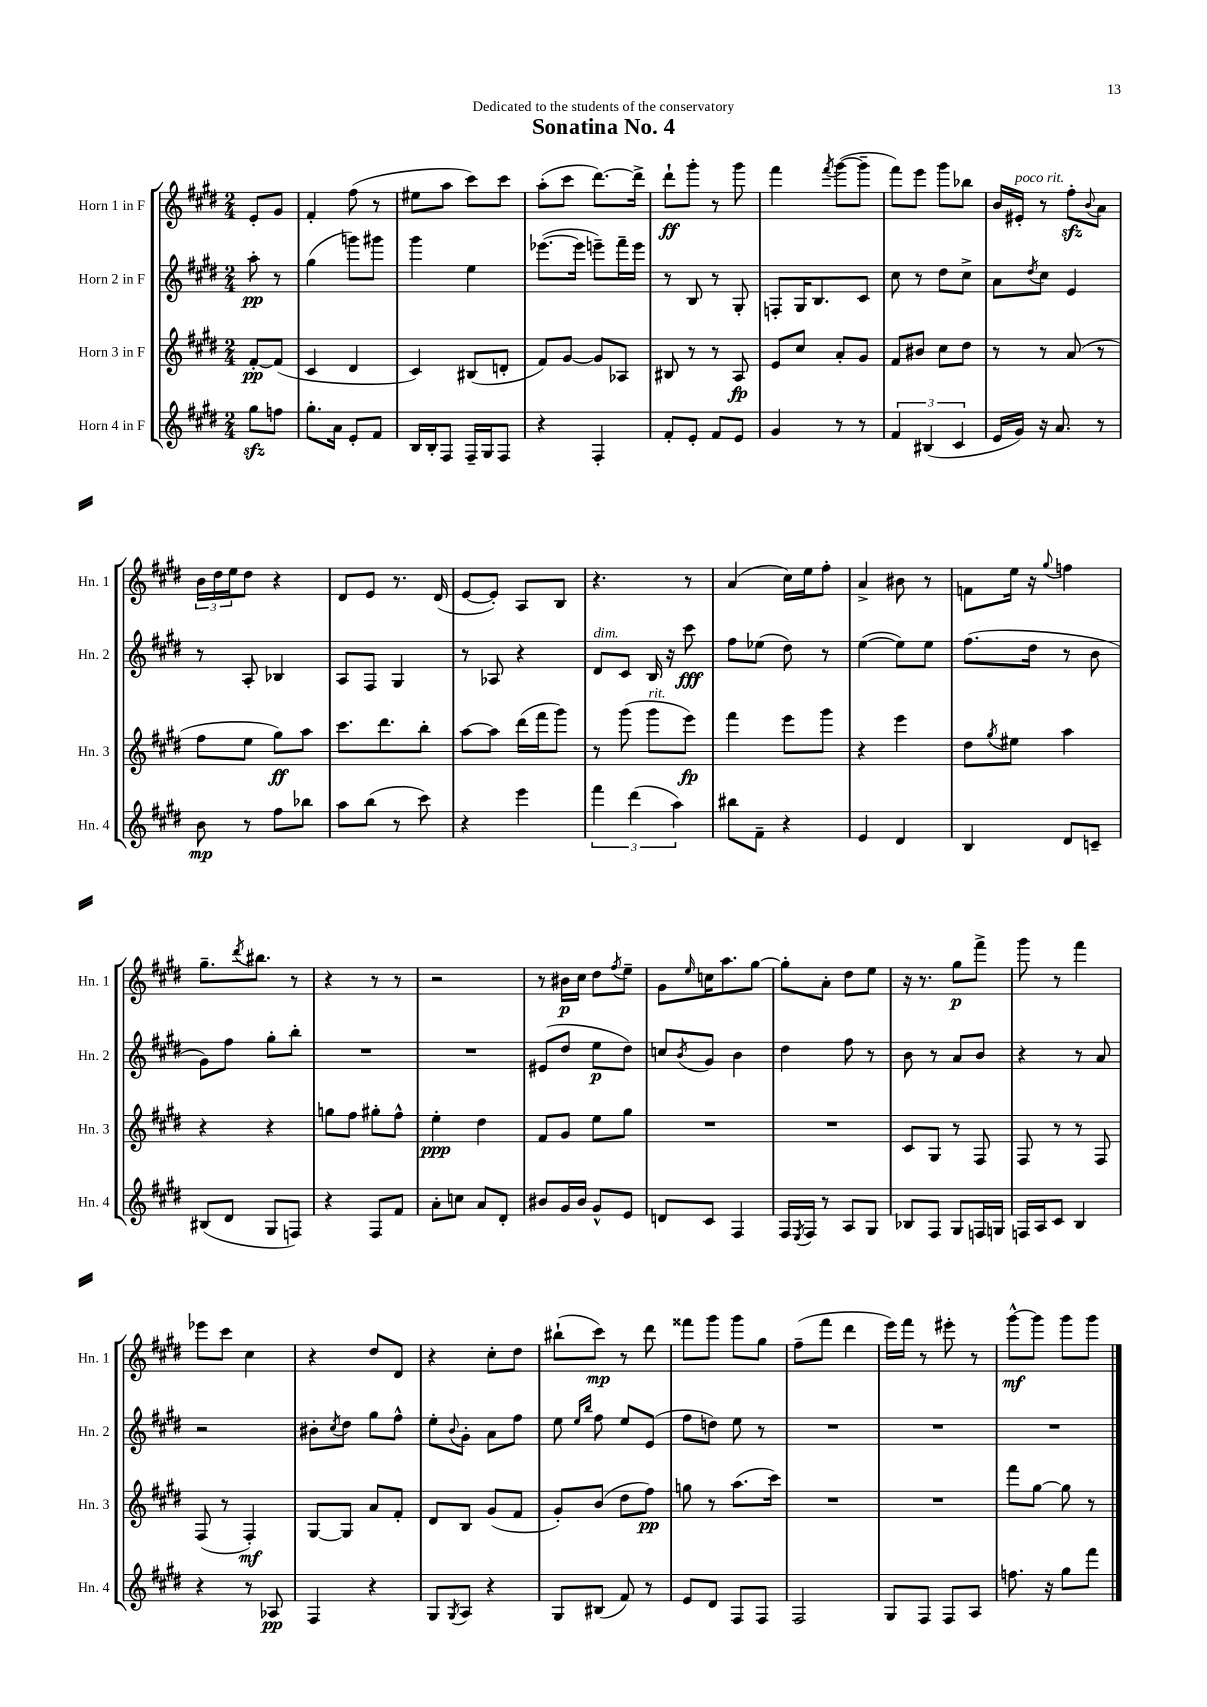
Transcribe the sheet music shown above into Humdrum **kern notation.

**kern	**dynam	**kern	**dynam	**kern	**dynam	**kern	**dynam
*part4	*part4	*part3	*part3	*part2	*part2	*part1	*part1
*staff4	*staff4	*staff3	*staff3	*staff2	*staff2	*staff1	*staff1
*I"Horn 4 in F	*	*I"Horn 3 in F	*	*I"Horn 2 in F	*	*I"Horn 1 in F	*
*I'Hn. 4	*	*I'Hn. 3	*	*I'Hn. 2	*	*I'Hn. 1	*
*clefG2	*	*clefG2	*	*clefG2	*	*clefG2	*
*k[f#c#g#d#]	*	*k[f#c#g#d#]	*	*k[f#c#g#d#]	*	*k[f#c#g#d#]	*
*M2/4	*	*M2/4	*	*M2/4	*	*M2/4	*
=	=	=	=	=	=	=	=
8gg#zz\L	.	[8f#'/L	pp	8aa'\	pp	8e'/L	.
8ffn\J	.	(8f#/J]	.	8r	.	8g#/J	.
=1	=1	=1	=1	=1	=1	=1	=1
8.gg#'\L	.	4c#/	.	(4gg#\	.	4f#'/	.
16a\Jk	.	.	.	.	.	.	.
8e'/L	.	4d#/	.	8gggn\L)	.	(8ff#\	.
8f#/J	.	.	.	8ggg#X\J	.	8r	.
=2	=2	=2	=2	=2	=2	=2	=2
16B/LL	.	4c#/)	.	4ggg#\	.	8ee#X\L	.
16B'/J	.	.	.	.	.	.	.
8F#/J	.	.	.	.	.	8aa\J	.
16F#~/LL	.	(8B#X/L	.	4ee\	.	8ccc#\L)	.
16G#/J	.	.	.	.	.	.	.
8F#/J	.	8dn'/J	.	.	.	8ccc#\J	.
=3	=3	=3	=3	=3	=3	=3	=3
4r	.	8f#/L)	.	([8.eee-X\L	.	(8aa'\L	.
.	.	[8g#/J	.	.	.	8ccc#\J	.
.	.	.	.	16eee-\Jk]	.	.	.
4F#'/	.	8g#/L]	.	8eeen~\L)	.	[8.ddd#\L)	.
.	.	8A-X/J	.	16fff#~\L	.	.	.
.	.	.	.	16eee\JJ	.	16ddd#^\Jk]	.
=4	=4	=4	=4	=4	=4	=4	=4
8f#'/L	.	8B#X/	.	8r	.	8ddd#`\L	ff
8e'/J	.	8r	.	8B/	.	8ggg#'\J	.
8f#/L	.	8r	.	8r	.	8r	.
8e/J	.	8A/	fp	8G#'/	.	8ggg#\	.
=5	=5	=5	=5	=5	=5	=5	=5
4g#/	.	8e/L	.	8Fn'/L	.	4fff#\	.
.	.	8cc#/J	.	16G#/K	.	.	.
.	.	.	.	8.B/	.	.	.
.	.	.	.	.	.	8qfff#/	.
8r	.	8a'/L	.	.	.	([8ggg#\L	.
8r	.	8g#/J	.	8c#/J	.	8ggg#~\J]	.
=6	=6	=6	=6	=6	=6	=6	=6
6f#/	.	8f#/L	.	8cc#\	.	8fff#\L)	.
.	.	8b#X/J	.	8r	.	8eee\J	.
(6B#X/	.	.	.	.	.	.	.
.	.	8cc#\L	.	8dd#\L	.	8ggg#\L	.
6c#/	.	.	.	.	.	.	.
.	.	8dd#\J	.	8cc#^\J	.	8bb-X\J	.
=7	=7	=7	=7	=7	=7	=7	=7
16e/LL	.	8r	.	8a\L	.	16b/LL	.
!	!	!	!	!	!	!LO:TX:a:i:t=poco rit.	!
16g#/JJ)	.	.	.	.	.	16e#X'/JJ	.
.	.	.	.	8qdd#/	.	.	.
16r	.	8r	.	8cc#\J	.	8r	.
8.a/	.	.	.	.	.	.	.
.	.	(8a/	.	4e/	.	8ff#zz'\L	.
.	.	.	.	.	.	8qqb/	.
8r	.	8r	.	.	.	8a\J	.
!!LO:LB:g=z
=8	=8	=8	=8	=8	=8	=8	=8
8b\	mp	8ff#\L	.	8r	.	24b\LL	.
.	.	.	.	.	.	24dd#\	.
.	.	.	.	.	.	24ee\J	.
8r	.	8ee\J	.	8A'/	.	8dd#\J	.
8ff#\L	.	8gg#\L)	ff	4B-X/	.	4r	.
8bb-X\J	.	8aa\J	.	.	.	.	.
=9	=9	=9	=9	=9	=9	=9	=9
8aa\L	.	8.ccc#\L	.	8A/L	.	8d#/L	.
(8bb\J	.	.	.	8F#/J	.	8e/J	.
.	.	8.ddd#\	.	.	.	.	.
8r	.	.	.	4G#/	.	8.r	.
8ccc#\)	.	8bb'\J	.	.	.	.	.
.	.	.	.	.	.	(16d#/	.
=10	=10	=10	=10	=10	=10	=10	=10
4r	.	[8aa\L	.	8r	.	[8e/L	.
.	.	8aa\J]	.	8A-X/	.	8e'/J])	.
4eee\	.	(16ddd#\LL	.	4r	.	8A/L	.
.	.	16fff#\J	.	.	.	.	.
.	.	8ggg#\J)	.	.	.	8B/J	.
=11	=11	=11	=11	=11	=11	=11	=11
!	!	!	!	!LO:TX:a:i:t=dim.	!	!	!
6fff#\	.	8r	.	8d#/L	.	4.r	.
.	.	(8ggg#\	.	8c#/J	.	.	.
(6ddd#\	.	.	.	.	.	.	.
!	!	!LO:TX:a:i:t=rit.	!	!	!	!	!
.	.	8ggg#\L	.	16B/	.	.	.
.	.	.	.	16r	.	.	.
6aa\)	.	.	.	.	.	.	.
.	.	8eee\J)	fp	8ccc#\	fff	8r	.
=12	=12	=12	=12	=12	=12	=12	=12
8bb#X\L	.	4fff#\	.	8ff#\L	.	(4a/	.
8f#~\J	.	.	.	(8ee-X\J	.	.	.
4r	.	8eee\L	.	8dd#\)	.	16cc#\LL)	.
.	.	.	.	.	.	16ee\J	.
.	.	8ggg#\J	.	8r	.	8ff#'\J	.
=13	=13	=13	=13	=13	=13	=13	=13
4e/	.	4r	.	([4ee\	.	4a^/	.
4d#/	.	4eee\	.	8ee\L])	.	8b#X\	.
.	.	.	.	8ee\J	.	8r	.
=14	=14	=14	=14	=14	=14	=14	=14
4B/	.	8dd#\L	.	(8.ff#\L	.	8fn\L	.
.	.	8qgg#/	.	.	.	.	.
.	.	8ee#X\J	.	.	.	16ee\Jk	.
.	.	.	.	16dd#\Jk	.	16r	.
.	.	.	.	.	.	8qqgg#/	.
8d#/L	.	4aa\	.	8r	.	4ffn\	.
8cn~/J	.	.	.	8b\	.	.	.
!!LO:LB:g=z
=15	=15	=15	=15	=15	=15	=15	=15
(8B#X/L	.	4r	.	8g#\L)	.	8.gg#~\L	.
8d#/J	.	.	.	8ff#\J	.	.	.
.	.	.	.	.	.	8qddd#/	.
.	.	.	.	.	.	8.bb#X\J	.
8G#/L	.	4r	.	8gg#'\L	.	.	.
8Fn/J)	.	.	.	8bb'\J	.	8r	.
=16	=16	=16	=16	=16	=16	=16	=16
4r	.	8ggn\L	.	2r	.	4r	.
.	.	8ff#\J	.	.	.	.	.
8F#/L	.	8gg#X'\L	.	.	.	8r	.
8f#/J	.	8ff#^^\J	.	.	.	8r	.
=17	=17	=17	=17	=17	=17	=17	=17
8a'\L	.	4ee'\	ppp	2r	.	2r	.
8ccn\J	.	.	.	.	.	.	.
8a/L	.	4dd#\	.	.	.	.	.
8d#'/J	.	.	.	.	.	.	.
=18	=18	=18	=18	=18	=18	=18	=18
8b#X/L	.	8f#/L	.	(8e#X/L	.	8r	.
16g#/L	.	8g#/J	.	8dd#/J	.	16b#X\LL	p
16b#/JJ	.	.	.	.	.	16cc#\JJ	.
8g#^^/L	.	8ee\L	.	8ee\L	p	8dd#\L	.
.	.	.	.	.	.	8qff#/	.
8e/J	.	8gg#\J	.	8dd#\J)	.	8ee~\J	.
=19	=19	=19	=19	=19	=19	=19	=19
8dn/L	.	2r	.	8ccn/L	.	8g#\L	.
.	.	.	.	8qb/	.	16qqee/	.
8c#/J	.	.	.	8g#/J	.	16ccn\K	.
.	.	.	.	.	.	8.aa\	.
4F#/	.	.	.	4b\	.	.	.
.	.	.	.	.	.	[8gg#\J	.
=20	=20	=20	=20	=20	=20	=20	=20
16F#/LL	.	2r	.	4dd#\	.	8gg#'\L]	.
8qE/	.	.	.	.	.	.	.
16F#/JJ	.	.	.	.	.	.	.
8r	.	.	.	.	.	8a'\J	.
8A/L	.	.	.	8ff#\	.	8dd#\L	.
8G#/J	.	.	.	8r	.	8ee\J	.
=21	=21	=21	=21	=21	=21	=21	=21
8B-X/L	.	8c#/L	.	8b\	.	16r	.
.	.	.	.	.	.	8.r	.
8F#/J	.	8G#/J	.	8r	.	.	.
8G#/L	.	8r	.	8a/L	.	8gg#\L	p
16Fn/L	.	8F#/	.	8b/J	.	8fff#^\J	.
16Gn/JJ	.	.	.	.	.	.	.
=22	=22	=22	=22	=22	=22	=22	=22
16Fn/LL	.	8F#/	.	4r	.	8ggg#\	.
16A/J	.	.	.	.	.	.	.
8c#/J	.	8r	.	.	.	8r	.
4B/	.	8r	.	8r	.	4fff#\	.
.	.	8F#/	.	8a/	.	.	.
!!LO:LB:g=z
=23	=23	=23	=23	=23	=23	=23	=23
4r	.	(8F#/	.	2r	.	8eee-X\L	.
.	.	8r	.	.	.	8ccc#\J	.
8r	.	4F#'/)	mf	.	.	4cc#\	.
8A-X/	pp	.	.	.	.	.	.
=24	=24	=24	=24	=24	=24	=24	=24
4F#/	.	[8G#/L	.	8b#X'\L	.	4r	.
.	.	.	.	8qcc#/	.	.	.
.	.	8G#/J]	.	8dd#\J	.	.	.
4r	.	8a/L	.	8gg#\L	.	8dd#/L	.
.	.	8f#'/J	.	8ff#^^\J	.	8d#/J	.
=25	=25	=25	=25	=25	=25	=25	=25
8G#/L	.	8d#/L	.	8ee'\L	.	4r	.
8qG#/	.	.	.	8qqb/	.	.	.
8A/J	.	8B/J	.	8g#'\J	.	.	.
4r	.	(8g#/L	.	8a\L	.	8cc#'\L	.
.	.	8f#/J	.	8ff#\J	.	8dd#\J	.
=26	=26	=26	=26	=26	=26	=26	=26
8G#/L	.	8g#'/L)	.	8ee\	.	(8bb#X`\L	.
.	.	.	.	16qqee/LL	.	.	.
.	.	.	.	16qqbb/JJ	.	.	.
(8B#X/J	.	(8b/J	.	8ff#\	.	8ccc#\J)	mp
8f#/)	.	8dd#\L	.	8ee/L	.	8r	.
8r	.	8ff#\J)	pp	(8e/J	.	8ddd#\	.
=27	=27	=27	=27	=27	=27	=27	=27
8e/L	.	8ggn\	.	8ff#\L	.	8fff##X\L	.
8d#/J	.	8r	.	8ddn\J)	.	8ggg#\J	.
8F#/L	.	(8.aa\L	.	8ee\	.	8ggg#\L	.
8F#/J	.	.	.	8r	.	8gg#\J	.
.	.	16ccc#\Jk)	.	.	.	.	.
=28	=28	=28	=28	=28	=28	=28	=28
2F#/	.	2r	.	2r	.	(8ff#~\L	.
.	.	.	.	.	.	8fff#\J	.
.	.	.	.	.	.	4ddd#\	.
=29	=29	=29	=29	=29	=29	=29	=29
8G#/L	.	2r	.	2r	.	16eee\LL)	.
.	.	.	.	.	.	16fff#\JJ	.
8F#/J	.	.	.	.	.	8r	.
8F#/L	.	.	.	.	.	8eee#X'\	.
8A/J	.	.	.	.	.	8r	.
=30	=30	=30	=30	=30	=30	=30	=30
8.ffn\	.	8fff#\L	.	2r	.	[8ggg#^^\L	mf
.	.	[8gg#\J	.	.	.	8ggg#\J]	.
16r	.	.	.	.	.	.	.
8gg#\L	.	8gg#\]	.	.	.	8ggg#\L	.
8fff#\J	.	8r	.	.	.	8ggg#\J	.
==	==	==	==	==	==	==	==
*-	*-	*-	*-	*-	*-	*-	*-
